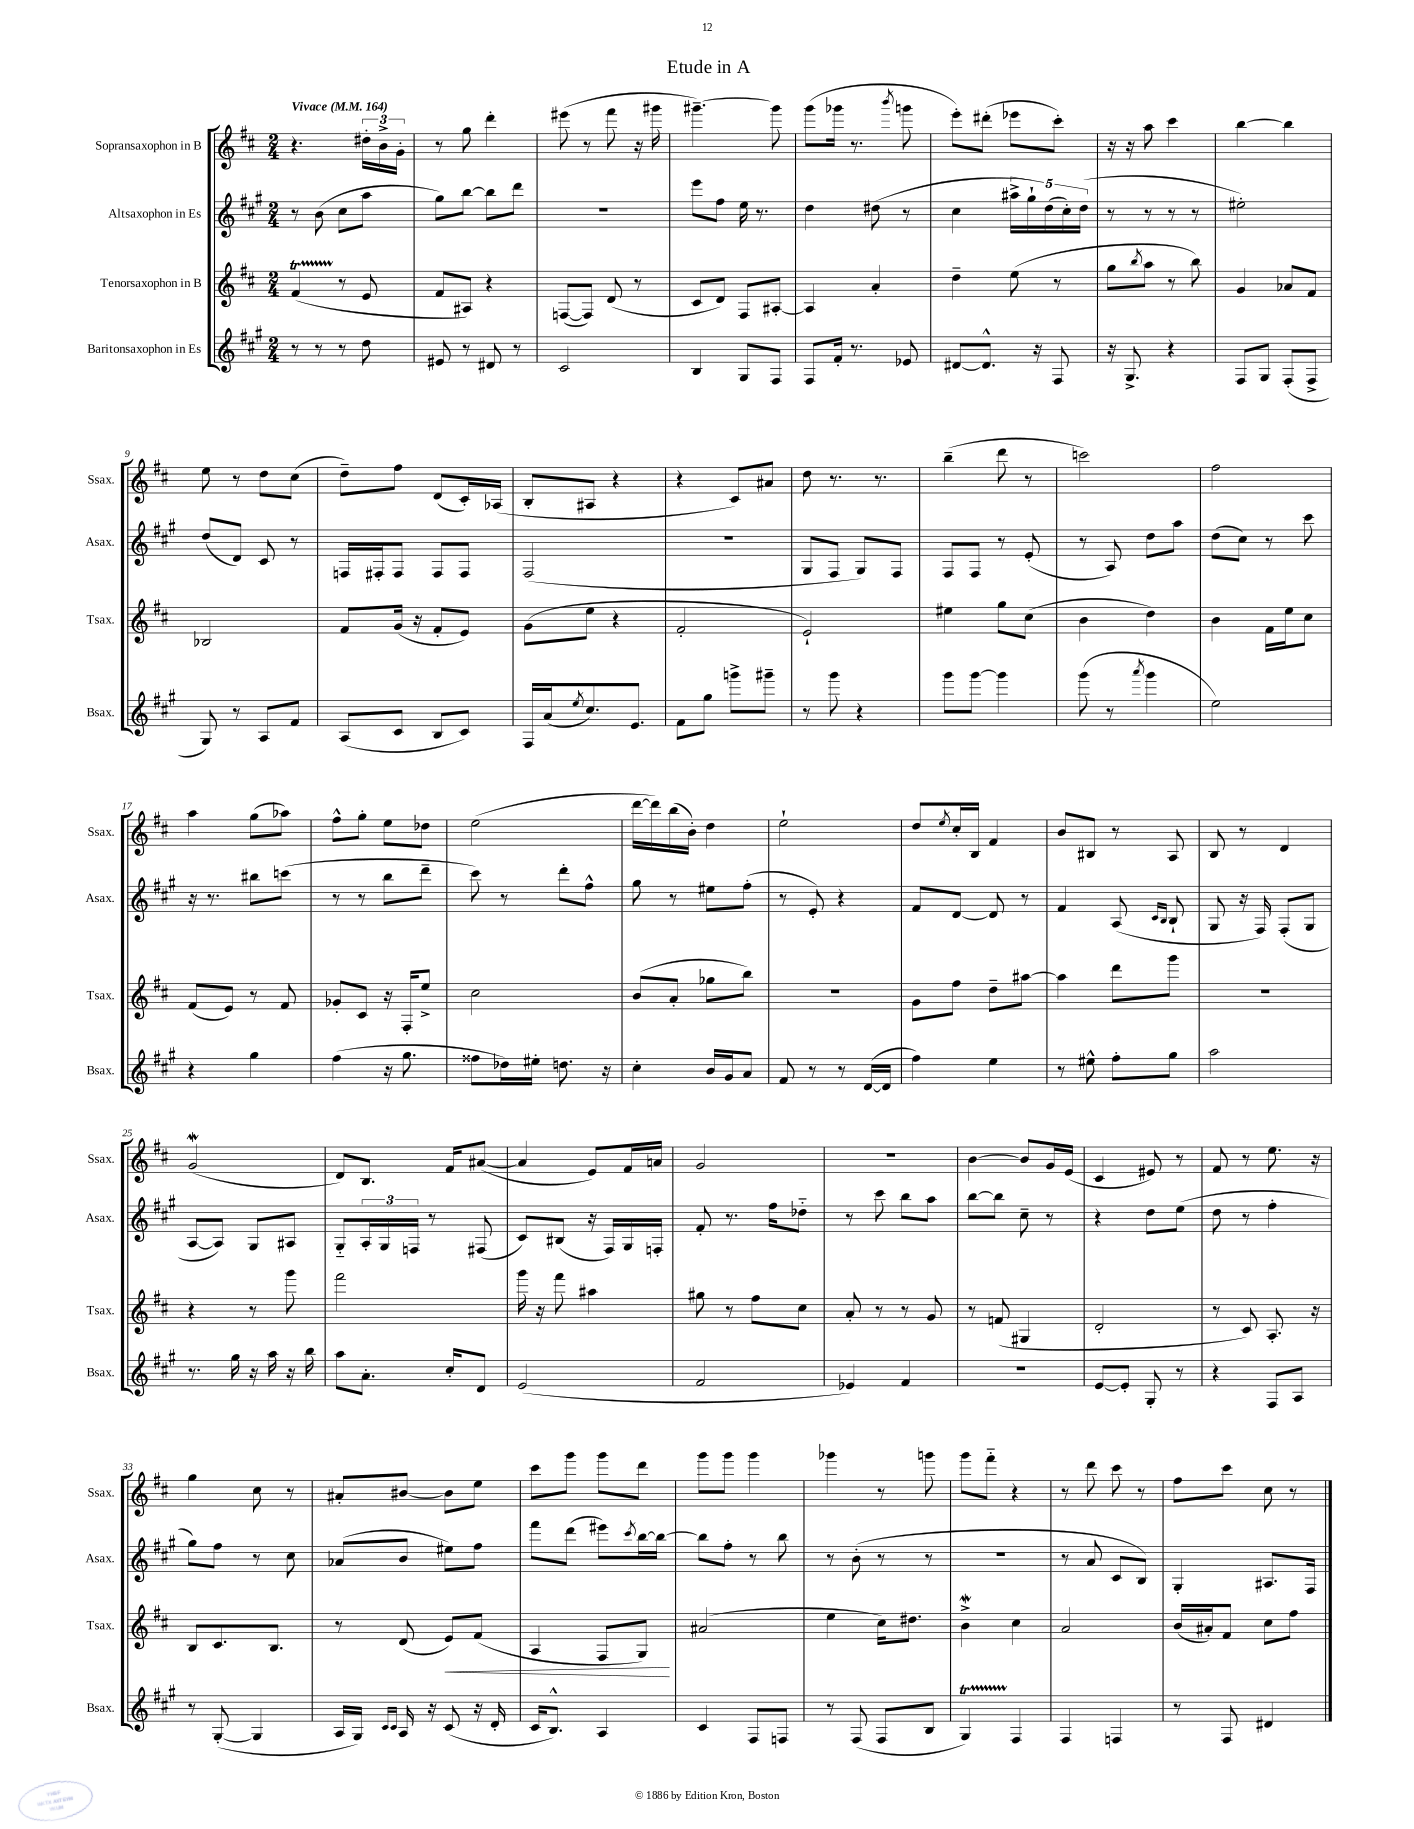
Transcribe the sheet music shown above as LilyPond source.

\header { title = "Etude in A" }
<<
\new StaffGroup <<
\new Staff = "s0" \with { instrumentName = "Sopransaxophon in B" shortInstrumentName = "Ssax." } {
    \clef treble \key d \major \numericTimeSignature \time 2/4 \tempo "Vivace" 4 = 164
    r4. \tuplet 3/2 { dis''16-. b'16-> g'16-. } |
    r8 g''8 d'''4-. |
    eis'''8( r8 fis'''8 r16 gis'''16 |
    gis'''4.~--) gis'''8 |
    g'''8( ges'''16 r8. \acciaccatura { b'''8 } g'''8 |
    e'''8-.) dis'''8-.( ees'''8 cis'''8-.) |
    r16 r16 a''8 cis'''4 |
    b''4~ b''4 |
    e''8 r8 d''8 cis''8( |
    d''8--) fis''8 d'8( cis'16-.) aes16( |
    b8-. ais8 r4 |
    r4 cis'8) ais'8 |
    d''8 r8. r8. |
    b''4--( d'''8 r8 |
    c'''2) |
    fis''2 |
    a''4 g''8( aes''8) |
    fis''8-^ g''8-. e''8 des''8 |
    e''2( |
    d'''16~ d'''16) b''16( b'16-.) d''4 |
    e''2-! |
    d''8 \acciaccatura { e''8 } cis''16-. b16 fis'4 |
    b'8 bis8 r8 a8 |
    b8 r8 d'4 |
    g'2\mordent( |
    d'8) b8. fis'16 ais'8~( |
    ais'4 e'8) fis'16 a'16 |
    g'2 |
    R2 |
    b'4~ b'8 g'16 e'16( |
    cis'4 eis'8) r8 |
    fis'8 r8 e''8. r16 |
    g''4 cis''8 r8 |
    ais'8-. bis'8~ bis'8 e''8 |
    cis'''8 g'''8 g'''8 d'''8 |
    g'''8 g'''8 g'''4 |
    ges'''4 r8 g'''8 |
    g'''8 fis'''8-_ r4 |
    r8 d'''8 cis'''8 r8 |
    fis''8 cis'''8 cis''8 r8 \bar "|." |
}
\new Staff = "s1" \with { instrumentName = "Altsaxophon in Es" shortInstrumentName = "Asax." } {
    \clef treble \key a \major \numericTimeSignature \time 2/4
    r8 b'8( cis''8 a''8 |
    gis''8) b''8~ b''8 d'''8 |
    R2 |
    e'''8 fis''8 e''16 r8. |
    d''4 dis''8( r8 |
    cis''4 \tuplet 5/4 { ais''16-> gis''16-!) d''16( cis''16-.) d''16( } |
    r8 r8 r8 r8 |
    eis''2-.) |
    d''8( d'8) cis'8 r8 |
    f16 fis16-. fis8 fis8 fis8 |
    fis2( |
    R2 |
    gis8 fis8 gis8) fis8 |
    fis8 fis8 r8 e'8-.( |
    r8 a8) d''8 a''8 |
    d''8( cis''8) r8 cis'''8 |
    r16 r8. bis''8 c'''8( |
    r8 r8 b''8 d'''8-- |
    cis'''8) r8 d'''8-. fis''8-^ |
    gis''8 r8 eis''8 fis''8-.( |
    r8 e'8-.) r4 |
    fis'8 d'8~ d'8 r8 |
    fis'4 a8( \grace { cis'16 b16 } b8-! |
    gis8 r16 fis16) fis8-.( gis8 |
    a8~ a8) gis8 ais8 |
    gis8-_ \tuplet 3/2 { a16-. gis16 f16 } r8 fis8( |
    cis'8) bis8( r16 fis16) gis16 f16-. |
    fis'8-. r8. fis''16 des''8-_ |
    r8 cis'''8 b''8 a''8 |
    b''8~ b''8 cis''8-- r8 |
    r4 d''8 e''8( |
    d''8 r8 fis''4-. |
    gis''8) fis''8 r8 cis''8 |
    aes'8( b'8 eis''8) fis''8 |
    fis'''8 d'''8( eis'''8) \acciaccatura { cis'''8 } b''16~ b''16~ |
    b''8 fis''8-. r8 b''8 |
    r8 b'8-.( r8 r8 |
    R2 |
    r8 a'8 cis'8 b8) |
    gis4-. ais8. fis16 \bar "|." |
}
\new Staff = "s2" \with { instrumentName = "Tenorsaxophon in B" shortInstrumentName = "Tsax." } {
    \clef treble \key d \major \numericTimeSignature \time 2/4
    fis'4\startTrillSpan( r8\stopTrillSpan e'8 |
    fis'8 ais8) r4 |
    f8~( f8) d'8( r8 |
    cis'8 d'8) fis8 ais8~-. |
    ais4 a'4-. |
    d''4-- e''8( r8 |
    g''8 \acciaccatura { b''8 } a''8 r8 b''8) |
    g'4 aes'8 fis'8 |
    bes2 |
    fis'8 g'16( r16 fis'8-. e'8) |
    g'8( e''8 r4 |
    fis'2-. |
    e'2-!) |
    eis''4 g''8 cis''8( |
    b'4 d''4) |
    b'4 fis'16 e''16 cis''8 |
    fis'8( e'8) r8 fis'8 |
    ges'8-. cis'8 r16 fis16-. e''8-> |
    cis''2 |
    b'8( a'8-. ges''8 b''8) |
    r2 |
    g'8 fis''8 d''8-- ais''8~ |
    ais''4 d'''8 g'''8 |
    R2 |
    r4 r8 g'''8 |
    fis'''2 |
    g'''16 r16 fis'''8 ais''4 |
    gis''8 r8 fis''8 cis''8 |
    a'8-. r8 r8 g'8 |
    r8 f'8( gis4 |
    d'2-. |
    r8 cis'8) a8.-. r16 |
    b8 cis'8. b8. |
    r8 d'8( e'8\<) fis'8( |
    a4 fis8 g8\!) |
    ais'2( |
    e''4 cis''16) dis''8. |
    b'4->\mordent cis''4 |
    a'2 |
    b'16( ais'16-.) fis'8 cis''8 fis''8 \bar "|." |
}
\new Staff = "s3" \with { instrumentName = "Baritonsaxophon in Es" shortInstrumentName = "Bsax." } {
    \clef treble \key a \major \numericTimeSignature \time 2/4
    r8 r8 r8 d''8 |
    eis'8 r8 dis'8 r8 |
    cis'2 |
    b4 gis8 fis8 |
    fis8 fis'16-. r8. ees'8 |
    dis'8~ dis'8.-^ r16 fis8 |
    r16 gis8.-> r4 |
    fis8 gis8 fis8-.( fis8-> |
    gis8) r8 a8 fis'8 |
    a8( cis'8 b8 cis'8) |
    fis16 a'16( \acciaccatura { e''8 } cis''8.) e'8. |
    fis'8 gis''8 g'''8-> gis'''8-- |
    r8 gis'''8 r4 |
    gis'''8 gis'''8~ gis'''4 |
    gis'''8( r8 \acciaccatura { a'''8 } gis'''4 |
    e''2) |
    r4 gis''4 |
    fis''4( r16 gis''8. |
    fisis''8 des''16) eis''16-. d''8. r16 |
    cis''4-. b'16 gis'16 a'8 |
    fis'8 r8 r8 d'16~( d'16 |
    fis''4) e''4 |
    r8 eis''8-^ fis''8-. gis''8 |
    a''2 |
    r8. gis''16 r16 a''16 r16 b''16 |
    a''8 a'8.-. cis''16-. d'8 |
    e'2( |
    fis'2 |
    ees'4) fis'4 |
    r2 |
    e'8~ e'8-. gis8-. r8 |
    r4 fis8 a8 |
    r8 gis8~-.( gis4 |
    a16 gis16) \grace { cis'16 cis'16 } a16 r16 cis'8( r16 d'16-. |
    cis'16 b8.-^) a4 |
    cis'4 fis8 f8 |
    r8 fis8( fis8 b8 |
    gis4\startTrillSpan) fis4\stopTrillSpan |
    fis4 f4 |
    r8 fis8 dis'4 \bar "|." |
}
>>
>>
